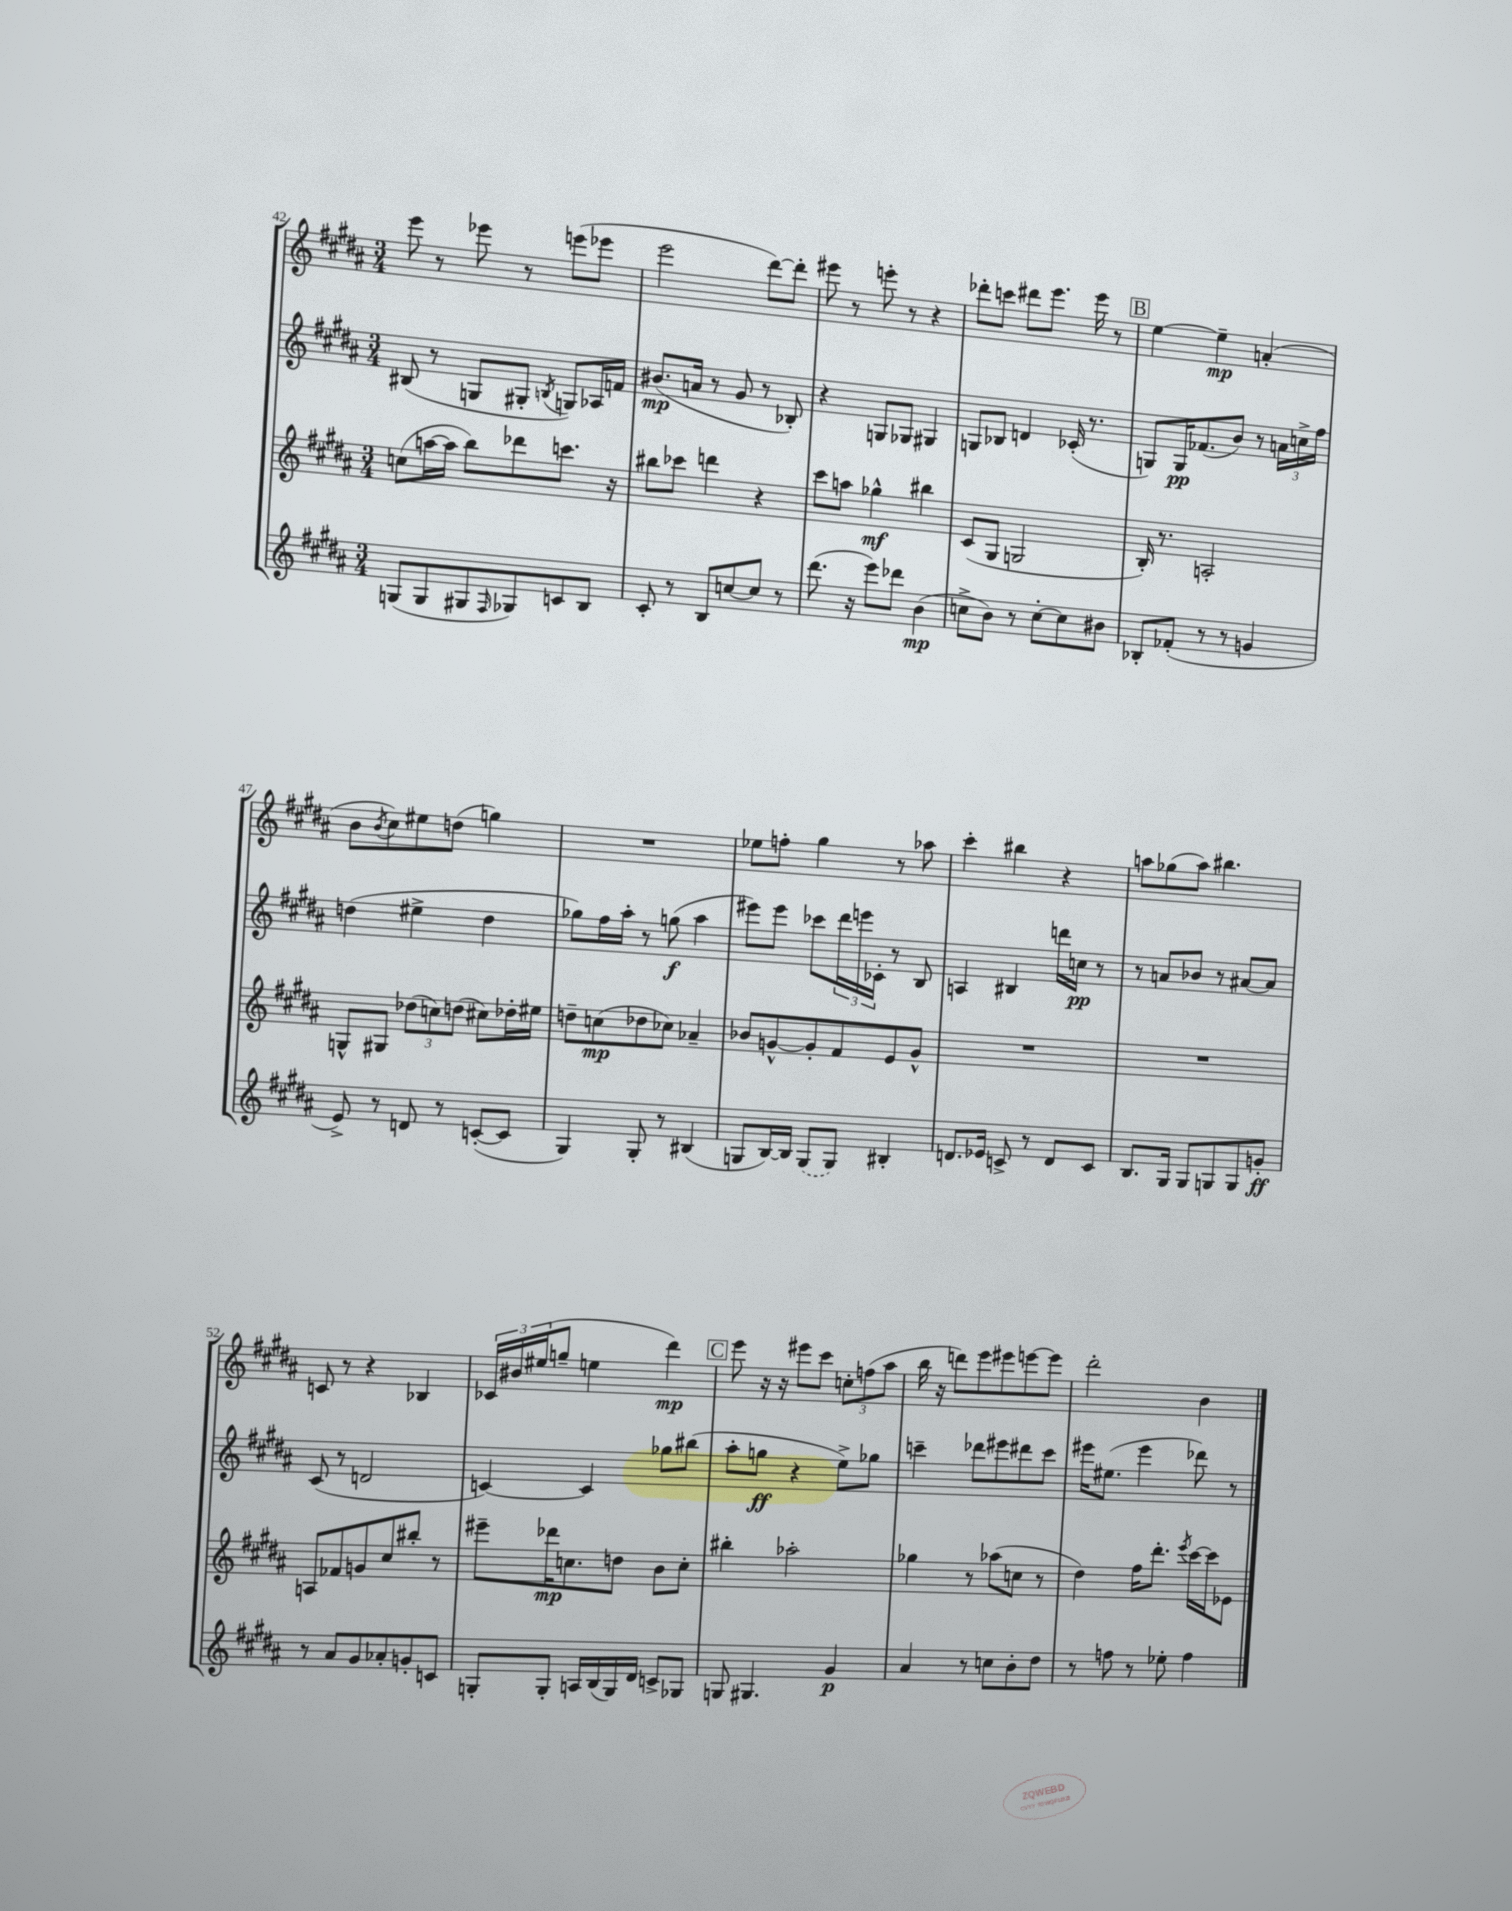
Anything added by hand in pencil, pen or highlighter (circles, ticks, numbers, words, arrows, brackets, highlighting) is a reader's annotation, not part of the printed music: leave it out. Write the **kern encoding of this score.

**kern	**kern	**kern	**kern
*staff4	*staff3	*staff2	*staff1
*clefG2	*clefG2	*clefG2	*clefG2
*k[f#c#g#d#a#]	*k[f#c#g#d#a#]	*k[f#c#g#d#a#]	*k[f#c#g#d#a#]
*M3/4	*M3/4	*M3/4	*M3/4
(8G	(8cc	(8B#	8eee
8G	[16aa	8r	8r
.	16aa]	.	.
8G#	8bb)	8G	8eee-
16qqF#	.	.	.
8G-)	8ddd-	8G#'	8r
.	.	8qB	.
8c	8.ccc	8G)	(8eee
8B	.	16A-	8eee-
.	16r	16f	.
=	=	=	=
8c#'	8bb#	(8.b#	2eee
8r	8ccc-	.	.
.	.	16a	.
8B	4ddd	8r	.
[8cc	.	8g#	.
8cc]	4r	8r	[8ddd#)
8r	.	8B-')	8ddd#']
=	=	=	=
(8.ddd#	8ccc#	4r	8eee#
.	8aa	.	8r
16r	.	.	.
8eee)	4gg-^^	8G	8eee'
8ddd-	.	8G-	8r
(4b	4bb#	4G#	4r
=	=	=	=
8cc^	(8c#	8G	8ddd-'
8b)	8G#	8B-	8ccc
8r	2G	4d	8ddd#
[8cc'	.	.	8.eee
8cc]	.	(16c-'	.
.	.	8.r	16eee
8b#	.	.	8r
=	=	=	=
8B-'	16B')	8G)	[4ee
.	8.r	.	.
(8f-'	.	16G	.
.	.	(8.f-	.
8r	2A'	.	4ee~]
8r	.	8b)	.
4g	.	8r	(4a'
.	.	24a	.
.	.	24cc^	.
.	.	24ff#	.
=	=	=	=
8e^)	8G^^	(4dd	8b
.	.	.	8qb
8r	8G#	.	8cc#)
8d	(12dd-	4ee#^	8ee#
.	12cc)	.	.
8r	.	.	(8dd
.	(12dd	.	.
([8c'	8cc#)	4dd	4gg)
8c]	16dd-'	.	.
.	16ee#	.	.
=	=	=	=
4G#)	8dd~	8gg-)	2.r
.	(8cc	16ff#	.
.	.	16aa#'	.
8G#'	8dd-	8r	.
8r	8cc-)	(8gg	.
(4B#	4a-~	4aa#	.
=	=	=	=
8G	8b-	8eee#)	8ee-
[16B)	[8g^^	8eee#	8ff'
16B]	.	.	.
(8G	8g']	8ccc-	4gg#
8G)	8f#	24ddd#	.
.	.	24eee	.
.	.	24c-'	.
4B#'	8e	8r	8r
.	8g^^	8B	8aa-
=	=	=	=
8.d	2.r	4A	4ccc#'
16e-	.	.	.
8c^	.	4B#	4bb#
8r	.	.	.
8d	.	16ddd	4r
.	.	16cc	.
8c	.	8r	.
=	=	=	=
8.B	2.r	8r	8aa
.	.	8a	(8gg-
16G#	.	.	.
8G#	.	8b-	8aa)
8G	.	8r	4.bb#
8G	.	[8a#	.
8g'	.	8a#]	.
=	=	=	=
8r	8A	(8c#	8c
8a#	8f-	8r	8r
8g#	8g	2d	4r
8a-'	8cc#	.	.
8g'	8bb#'	.	4B-
8c	8r	.	.
=	=	=	=
8G'	8eee#~	[4c)	24c-
.	.	.	24b#
.	.	.	(24ee#
8G'	16ddd-	.	8gg~
.	8.cc	.	.
16A	.	4c]	4ee
(16B	.	.	.
16G)	8dd	.	.
16d#	.	.	.
8c^	8b	8gg-	4ddd#)
8G-	8cc'	(8bb#	.
=	=	=	=
8G	4bb#'	8aa#'	8eee
4.G#	.	8gg	16r
.	.	.	16r
.	2aa-'	4r	8eee#
.	.	.	8ccc#
4g#	.	8ee^)	12cc'
.	.	.	(12ff
.	.	8gg-	.
.	.	.	12aa#
=	=	=	=
4a#	4gg-	4ccc~	16bb
.	.	.	16r
.	.	.	8ddd)
8r	8r	8ddd-	8eee
8cc	(8aa-	8eee#	8eee#
8b'	8cc	8ddd#	[8eee
8dd#	8r	8ccc	8eee]
=	=	=	=
8r	4dd#)	16eee#	2ddd#'
.	.	(8.ee#	.
8ff	.	.	.
8r	16ff#	4eee#	.
.	8.ddd#'	.	.
8ee-'	.	.	.
.	8qeee	.	.
4ff	[16ccc#	8ddd-)	4b
.	16ccc#]	.	.
.	8e-	8r	.
==	==	==	==
*-	*-	*-	*-
